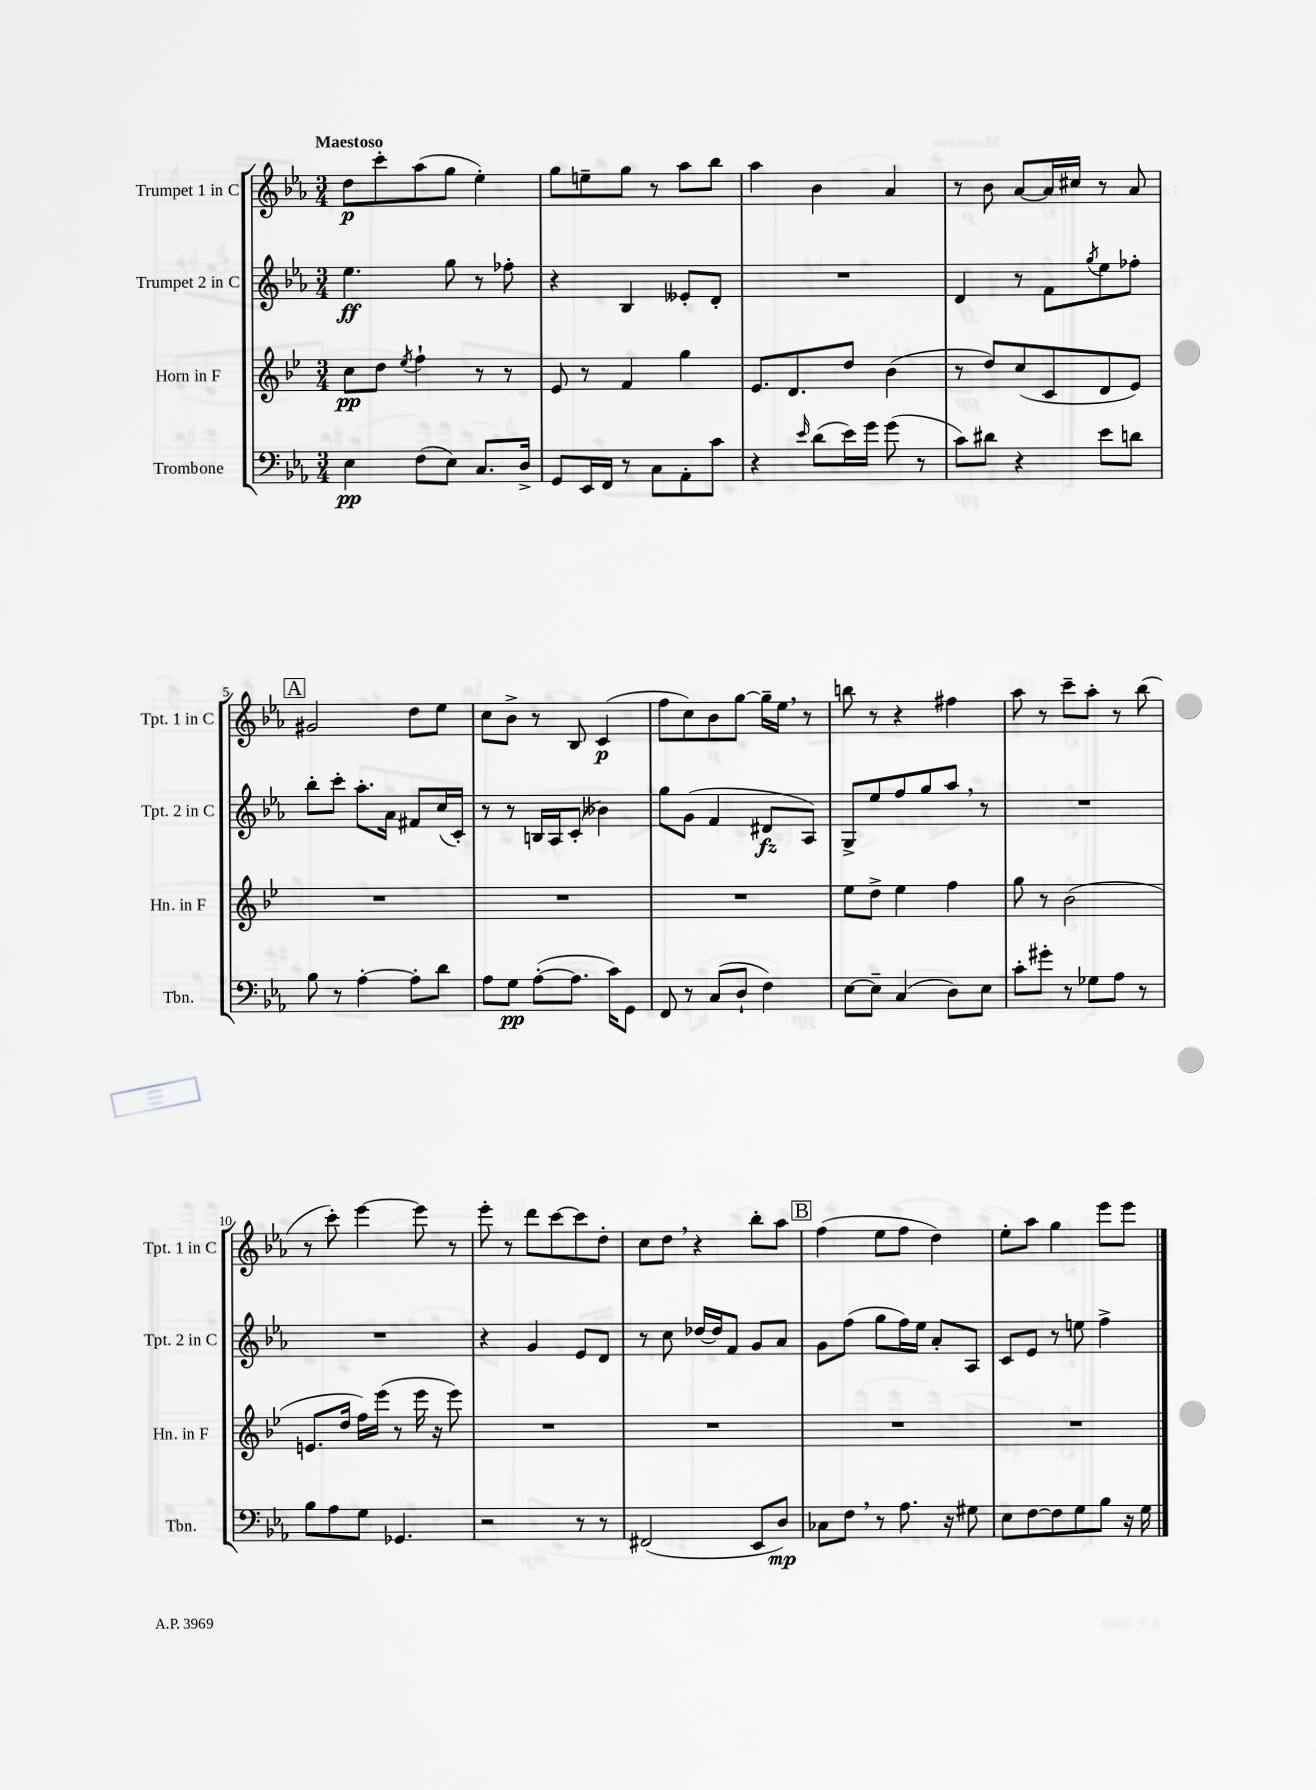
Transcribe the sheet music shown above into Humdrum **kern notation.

**kern	**dynam	**kern	**dynam	**kern	**dynam	**kern	**dynam
*part4	*part4	*part3	*part3	*part2	*part2	*part1	*part1
*staff4	*staff4	*staff3	*staff3	*staff2	*staff2	*staff1	*staff1
*I"Trombone	*	*I"Horn in F	*	*I"Trumpet 2 in C	*	*I"Trumpet 1 in C	*
*I'Tbn.	*	*I'Hn. in F	*	*I'Tpt. 2 in C	*	*I'Tpt. 1 in C	*
*clefF4	*	*clefG2	*	*clefG2	*	*clefG2	*
*k[b-e-a-]	*	*k[b-e-]	*	*k[b-e-a-]	*	*k[b-e-a-]	*
*M3/4	*	*M3/4	*	*M3/4	*	*M3/4	*
=1	=1	=1	=1	=1	=1	=1	=1
!	!	!	!	!	!	!LO:TX:a:B:t=Maestoso	!
4E-\	pp	8cc\L	pp	4.ee-\	ff	8dd\L	p
.	.	8dd\J	.	.	.	8ccc'\	.
.	.	8qee-/	.	.	.	.	.
(8F\L	.	4ff`\	.	.	.	(8aa-\	.
8E-\J)	.	.	.	8gg\	.	8gg\J	.
8.C/L	.	8r	.	8r	.	4ee-'\)	.
.	.	8r	.	8ff-X'\	.	.	.
16D^/Jk	.	.	.	.	.	.	.
=2	=2	=2	=2	=2	=2	=2	=2
8GG/L	.	8e-/	.	4r	.	8gg\L	.
16EE-/L	.	8r	.	.	.	8een~\	.
16FF/JJ	.	.	.	.	.	.	.
8r	.	4f/	.	4B-/	.	8gg\J	.
8C\L	.	.	.	.	.	8r	.
8AA-'\	.	4gg\	.	8e--X'/L	.	8aa-\L	.
8c\J	.	.	.	8d'/J	.	8bb-\J	.
=3	=3	=3	=3	=3	=3	=3	=3
4r	.	8.e-/L	.	2.r	.	4aa-\	.
.	.	8.d/	.	.	.	.	.
16qqe-/	.	.	.	.	.	.	.
(8d\L	.	.	.	.	.	4b-\	.
16e-\L)	.	8dd/J	.	.	.	.	.
16g\JJ	.	.	.	.	.	.	.
(8g\	.	(4b-\	.	.	.	4a-/	.
8r	.	.	.	.	.	.	.
=4	=4	=4	=4	=4	=4	=4	=4
8c\L)	.	8r	.	4d/	.	8r	.
8d#X\J	.	8dd/L)	.	.	.	8b-\	.
4r	.	(8cc/	.	8r	.	[8a-/L	.
.	.	8c/	.	8f\L	.	16a-/L]	.
.	.	.	.	.	.	16cc#X/JJ	.
.	.	.	.	8qgg/	.	.	.
8e-\L	.	8d/	.	8ee-\	.	8r	.
8dn\J	.	8e-/J)	.	8ff-X'\J	.	8a-/	.
!!LO:LB:g=z
!!LO:REH:place=s1:t=A
=5	=5	=5	=5	=5	=5	=5	=5
8B-\	.	2.r	.	8bb-'\L	.	2g#X/	.
8r	.	.	.	8ccc'\J	.	.	.
[4A-'\	.	.	.	8.aa-'\L	.	.	.
.	.	.	.	16a-\Jk	.	.	.
8A-'\L]	.	.	.	8f#X/L	.	8dd\L	.
8d\J	.	.	.	(16cc/L	.	8ee-\J	.
.	.	.	.	16c'/JJ)	.	.	.
=6	=6	=6	=6	=6	=6	=6	=6
8A-\L	.	2.r	.	8r	.	8cc\L	.
8G\J	pp	.	.	8r	.	8b-^\J	.
([8A-'\L	.	.	.	16Bn/LL	.	8r	.
.	.	.	.	16A-/J	.	.	.
8.A-\J]	.	.	.	(8c'/J	.	8B-/	.
.	.	.	.	4b--X\)	.	(4c/	p
16c\KL)	.	.	.	.	.	.	.
8GG\J	.	.	.	.	.	.	.
=7	=7	=7	=7	=7	=7	=7	=7
8FF/	.	2.r	.	8gg\L	.	8ff\L	.
8r	.	.	.	(8g\J	.	8cc\)	.
(8C/L	.	.	.	4f/	.	8b-\	.
8D`/J	.	.	.	.	.	[8gg\J	.
4F\)	.	.	.	8d#X/L	fz	16gg~\LL]	.
.	.	.	.	.	.	16ee-,\JJ	.
.	.	.	.	8A-/J)	.	8r	.
=8	=8	=8	=8	=8	=8	=8	=8
[8E-\L	.	8ee-\L	.	8G^/L	.	8bbn\	.
8E-~\J]	.	8dd^\J	.	8ee-/	.	8r	.
(4C/	.	4ee-\	.	8ff/	.	4r	.
.	.	.	.	8gg/	.	.	.
8D\L)	.	4ff\	.	8aa-,/J	.	4ff#X\	.
8E-\J	.	.	.	8r	.	.	.
=9	=9	=9	=9	=9	=9	=9	=9
8c'\L	.	8gg\	.	2.r	.	8aa-\	.
8g#X'\J	.	8r	.	.	.	8r	.
8r	.	(2b-\	.	.	.	8ccc~\L	.
8G-X\L	.	.	.	.	.	8aa-'\J	.
8A-\J	.	.	.	.	.	8r	.
8r	.	.	.	.	.	(8bb-\	.
!!LO:LB:g=z
=10	=10	=10	=10	=10	=10	=10	=10
8B-\L	.	8.en/L	.	2.r	.	8r	.
8A-\	.	.	.	.	.	8ccc'\)	.
.	.	16dd/Jk	.	.	.	.	.
8G\J	.	16ff\LL)	.	.	.	[4eee-\	.
.	.	(16eee-\JJ	.	.	.	.	.
4.GG-X/	.	8r	.	.	.	.	.
.	.	16eee-\	.	.	.	8eee-\]	.
.	.	16r	.	.	.	.	.
.	.	8eee-\)	.	.	.	8r	.
=11	=11	=11	=11	=11	=11	=11	=11
2r	.	2.r	.	4r	.	8eee-'\	.
.	.	.	.	.	.	8r	.
.	.	.	.	4g/	.	8ddd\L	.
.	.	.	.	.	.	[8ccc\	.
8r	.	.	.	8e-/L	.	8ccc\]	.
8r	.	.	.	8d/J	.	8dd'\J	.
=12	=12	=12	=12	=12	=12	=12	=12
(2FF#X/	.	2.r	.	8r	.	8cc\L	.
.	.	.	.	8cc\	.	8dd,\J	.
.	.	.	.	[16dd-X/LL	.	4r	.
.	.	.	.	16dd-/J]	.	.	.
.	.	.	.	8f/J	.	.	.
8EE-/L	.	.	.	8g/L	.	8bb-'\L	.
8D/J)	mp	.	.	8a-/J	.	8aa-\J	.
!!LO:REH:place=s1:t=B
=13	=13	=13	=13	=13	=13	=13	=13
8C-X\L	.	2.r	.	8g\L	.	(4ff\	.
8F,\J	.	.	.	(8ff\J	.	.	.
8r	.	.	.	8gg\L	.	8ee-\L	.
8.A-\	.	.	.	16ff\L)	.	8ff\J	.
.	.	.	.	16ee-\JJ	.	.	.
.	.	.	.	8a-'/L	.	4dd\)	.
16r	.	.	.	.	.	.	.
8G#X\	.	.	.	8A-/J	.	.	.
=14	=14	=14	=14	=14	=14	=14	=14
8E-\L	.	2.r	.	8c/L	.	8ee-'\L	.
[8F\	.	.	.	8e-/J	.	8aa-\J	.
8F\]	.	.	.	8r	.	4gg\	.
8G\	.	.	.	8een\	.	.	.
8B-\J	.	.	.	4ff^\	.	8eee-\L	.
16r	.	.	.	.	.	8eee-\J	.
16G\	.	.	.	.	.	.	.
==	==	==	==	==	==	==	==
*-	*-	*-	*-	*-	*-	*-	*-
